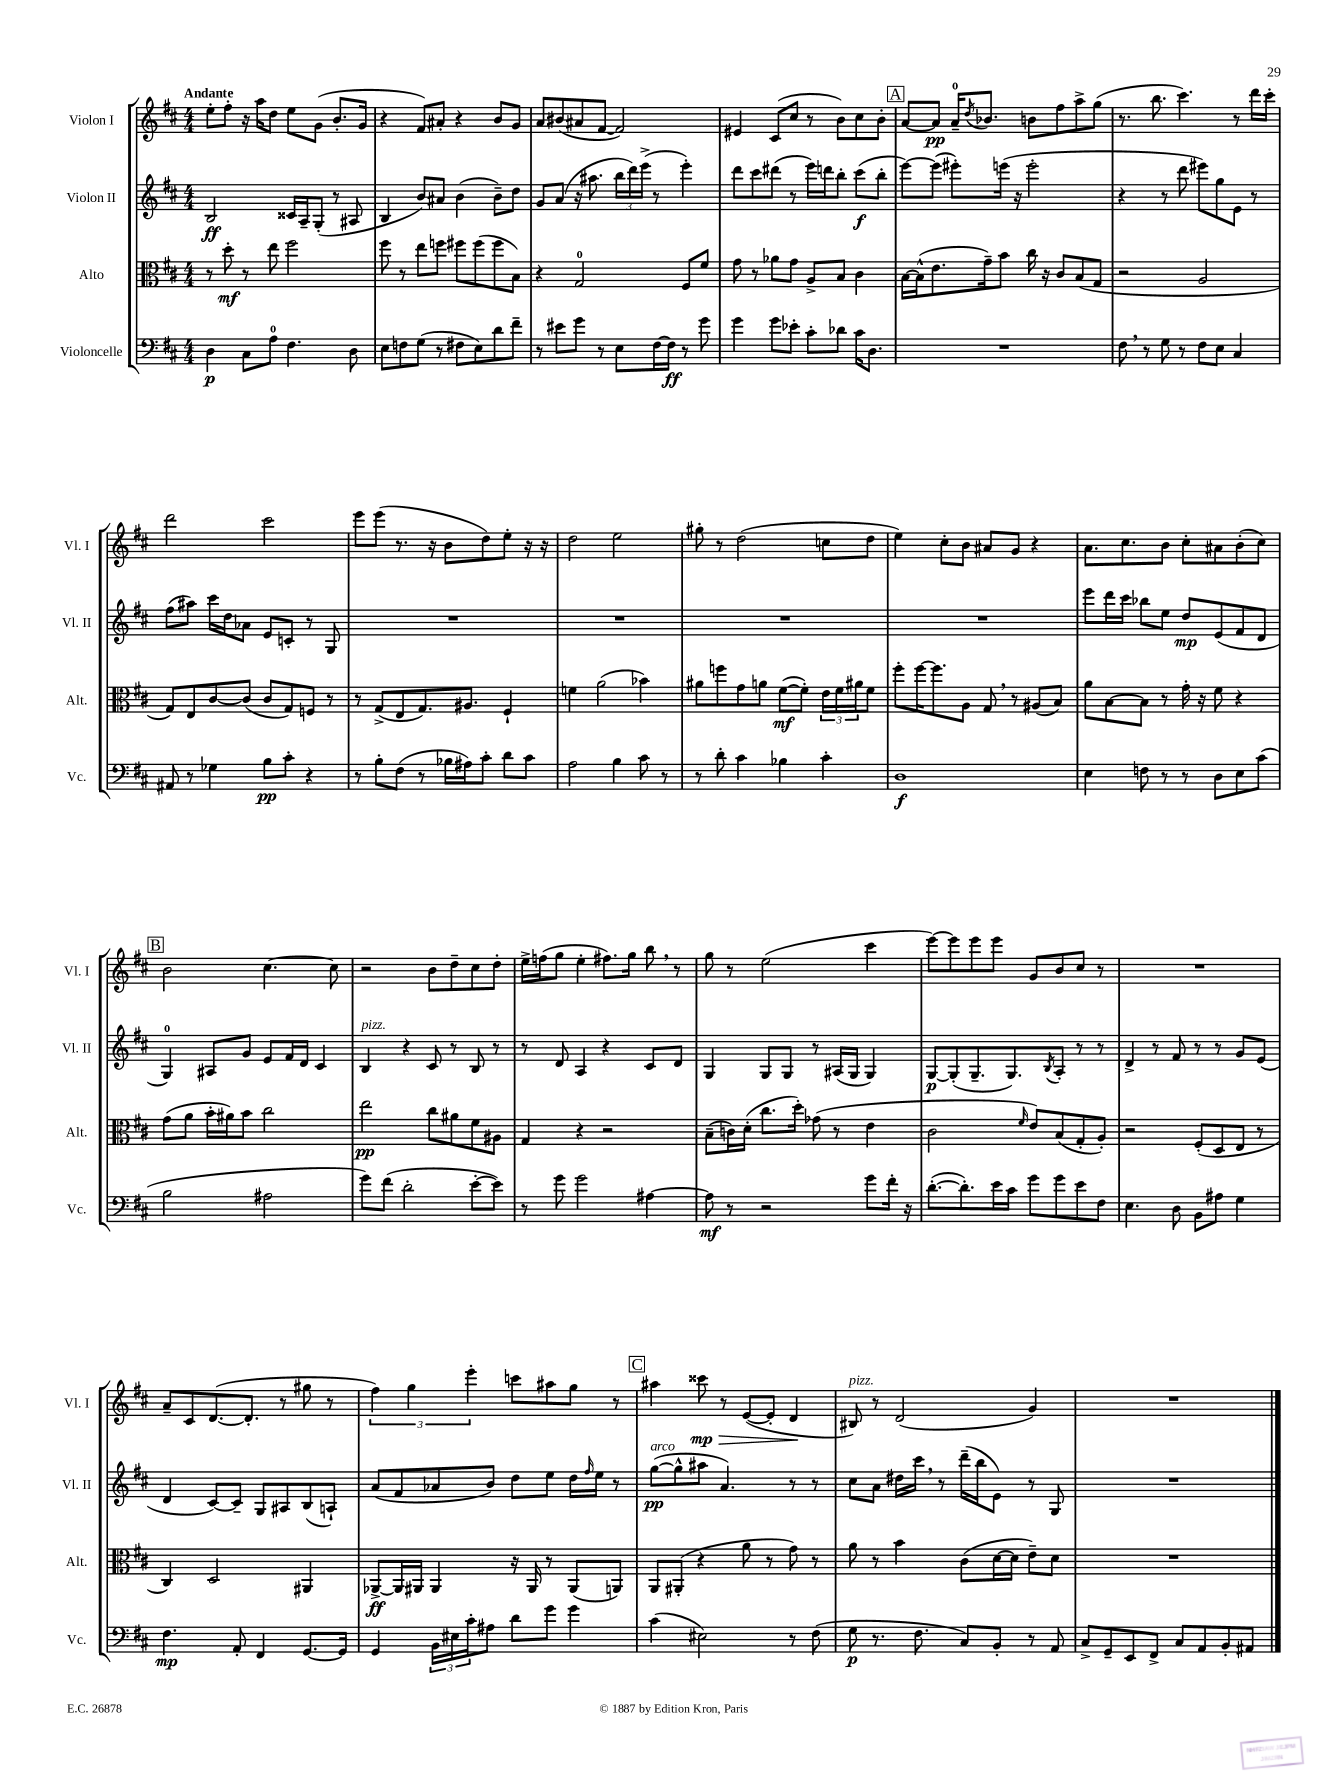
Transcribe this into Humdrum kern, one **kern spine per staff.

**kern	**kern	**kern	**kern
*staff4	*staff3	*staff2	*staff1
*clefF4	*clefC3	*clefG2	*clefG2
*k[f#c#]	*k[f#c#]	*k[f#c#]	*k[f#c#]
*M4/4	*M4/4	*M4/4	*M4/4
4D	8r	2B	8ee'
.	8dd'	.	8ff#'
8C#	8r	.	16r
.	.	.	16aa
8A	8ee	.	8dd
4.F#	2ff#	16c##	8ee
.	.	16A~	.
.	.	(8G'	(8g
.	.	8r	8.b'
8D	.	8A#	.
.	.	.	16g
=	=	=	=
8E	8ff#	4B	4r
8F	8r	.	.
(8G	8ee	8b)	8f#)
8r	8ff	8a#	8a#'
8F#	8ff#	(4b	4r
8E)	(8ff#	.	.
8d	8ff#	8b~)	8b
8f#~	8B)	8dd	8g
=	=	=	=
8r	4r	8g	8a
8e#	.	(8a	(8b#
8g	2G	16r	8a#
.	.	8.aa#	.
8r	.	.	[8f#
8E	.	24bb	2f#])
.	.	24ddd)	.
.	.	(24eee^	.
[16F#	.	8r	.
16F#]	.	.	.
8r	8F#	4eee')	.
8g	8f#	.	.
=	=	=	=
4g	8g	8ddd	4e#
.	8r	8ccc#	.
8g	8a-	(8ddd#	(8c#
8e-'	8g	8r	8cc#
8c#'	8A^	16eee)	8r
.	.	16ddd	.
8d-	8B	8bb'	8b)
16c#	4c#	(8ccc#	8cc#
8.D	.	.	.
.	.	8bb'	8b'
=	=	=	=
1r	[16B	[8eee)	[8a
.	(16B^^]	.	.
.	8.e	(8eee]	8a]
.	.	8eee#')	16a~
.	.	.	8qdd
.	16g~)	.	8.b-
.	8b	(16eee	.
.	.	16r	.
.	16cc#	2eee'	8b
.	16r	.	.
.	8c#	.	8ff#
.	(8B	.	8aa^
.	8G	.	(8gg
=	=	=	=
8F#	2r	4r	8.r
8r	.	.	.
.	.	.	8.bb
8G	.	8r	.
8r	.	8ddd	4.ccc#)
8F#	2A	8eee#)	.
8E	.	8gg	.
4C#	.	8e	8r
.	.	8r	16ddd
.	.	.	16ccc#'
=	=	=	=
8AA#	8G)	(8ff#	2ddd
8r	8E	8aa#)	.
4G-	[8c#	16ccc#	.
.	.	16dd	.
.	(8c#]	8a-	.
8B	8c#	8e	2ccc#
8c#'	8G)	8c'	.
4r	8F	8r	.
.	8r	8G	.
=	=	=	=
8r	8r	1r	8eee
8B'	(8G^	.	(8eee
(8F#	8E	.	8.r
8r	8.G)	.	.
.	.	.	16r
16B-	.	.	8b
16A#)	8.A#	.	.
8c#'	.	.	8dd)
8d	4F#`	.	8ee'
8c#	.	.	16r
.	.	.	16r
=	=	=	=
2A	4f	1r	2dd
.	(2a	.	.
4B	.	.	2ee
8c#	4b-)	.	.
8r	.	.	.
=	=	=	=
8r	8a#	1r	8gg#'
8d'	8ff	.	8r
4c#	8g	.	(2dd
.	8a	.	.
4B-	([8f#	.	.
.	8f#'])	.	.
4c#'	24e	.	8cc
.	24f#	.	.
.	24a#	.	.
.	8f#	.	8dd
=	=	=	=
1D	8ff#'	1r	4ee)
.	[16ff#	.	.
.	8.ff#]	.	.
.	.	.	8cc#'
.	8A	.	8b
.	8G	.	8a#
.	8r	.	8g
.	(8A#	.	4r
.	8B)	.	.
=	=	=	=
4E	8a	8eee	8.a
.	[8B	16ddd	.
.	.	16ccc#	8.cc#
8F	8B]	8bb-	.
8r	8r	8ee	8b
8r	16g'	8dd	8cc#'
.	16r	.	.
8D	8f#	(8e	8a#
8E	4r	8f#	(8b'
(8c#	.	8d	8cc#)
=	=	=	=
2B	(8g	4G)	2b
.	8a	.	.
.	16b'	8A#	.
.	16a#)	.	.
.	8b	8g	.
2A#	2cc#	8e	[4.cc#
.	.	16f#	.
.	.	16d	.
.	.	4c#	.
.	.	.	8cc#]
=	=	=	=
8g)	2ee	4B	2r
(8f#	.	.	.
2d'	.	4r	.
.	8cc#	8c#	8b
.	8a#	8r	8dd~
[8e'	8f#	8B	8cc#
8e])	8A#	8r	8dd'
=	=	=	=
8r	4G	8r	16ee^
.	.	.	(16ff
8g	.	8d	8gg
2g	4r	4A	4ee'
.	2r	4r	8.ff#)
.	.	.	16gg
[4A#	.	8c#	8bb
.	.	8d	8r
=	=	=	=
8A#]	(8B~	4G	8gg
8r	16c)	.	8r
.	(16d'	.	.
2r	8.cc#	8G	(2ee
.	.	8G	.
.	16dd')	.	.
.	(8g-	8r	.
.	8r	(16A#	.
.	.	16G	.
8g	4e	4G)	4ccc#
16f#'	.	.	.
16r	.	.	.
=	=	=	=
([8.d'	2c#	[8G	[8eee)
.	.	(8G']	8eee]
8.d'])	.	.	.
.	.	8.G~	8eee
16e	.	.	8eee
16c#	.	8.G)	.
.	16qqf#	.	.
8g	8e)	.	8g
.	.	8qB	.
8g	(8B	8A'	8b
8e	8G'	8r	8cc#
8F#	8A')	8r	8r
=	=	=	=
4.E	2r	4d^	1r
.	.	8r	.
8D	.	8f#	.
8BB	(8F#'	8r	.
8A#	8D	8r	.
4G	8E	8g	.
.	8r	(8e	.
=	=	=	=
4.F#	4C#)	4d	8a~
.	.	.	8c#
.	2D	[8c#)	([8.d
8AA'	.	8c#~]	.
.	.	.	8.d']
4FF#	.	8G	.
.	.	8A#	8r
[8.GG	4AA#	(8B	8gg#
.	.	8A`)	8r
16GG]	.	.	.
=	=	=	=
4GG	[8AA-^	(8a	6ff#)
.	16AA-]	8f#	.
.	.	.	6gg
.	16AA#	.	.
24BB	4AA#	8a-	.
24E#	.	.	.
24c#'	.	.	6eee'
8A#	.	8b)	.
8d	16r	8dd	8ccc
.	16AA#	.	.
8g	8r	8ee	8aa#
4g	(8AA#	16dd	8gg
.	.	16qqff#	.
.	.	16ee	.
.	8AA)	8r	8r
=	=	=	=
(4c#	8AA	([8gg	4aa#
.	(8AA#'	8gg^^]	.
2E#)	4r	8aa#	8ccc##
.	.	4.a)	8r
.	8a	.	([8e
.	8r	.	8e']
8r	8g)	8r	4d
(8F#	8r	8r	.
=	=	=	=
8G	8a	8cc#	8B#)
8.r	8r	8a	8r
.	4b	16dd#	(2d
8.F#	.	16ccc#	.
.	.	8r	.
8C#)	(8c#	(16ddd~	.
.	.	16bb	.
8BB'	[16d	8e)	.
.	16d]	.	.
8r	8e~)	8r	4g)
8AA	8d	8G	.
=	=	=	=
8C#^	1r	1r	1r
8GG~	.	.	.
8EE	.	.	.
8FF#^	.	.	.
8C#	.	.	.
8AA	.	.	.
8BB'	.	.	.
8AA#	.	.	.
==	==	==	==
*-	*-	*-	*-
